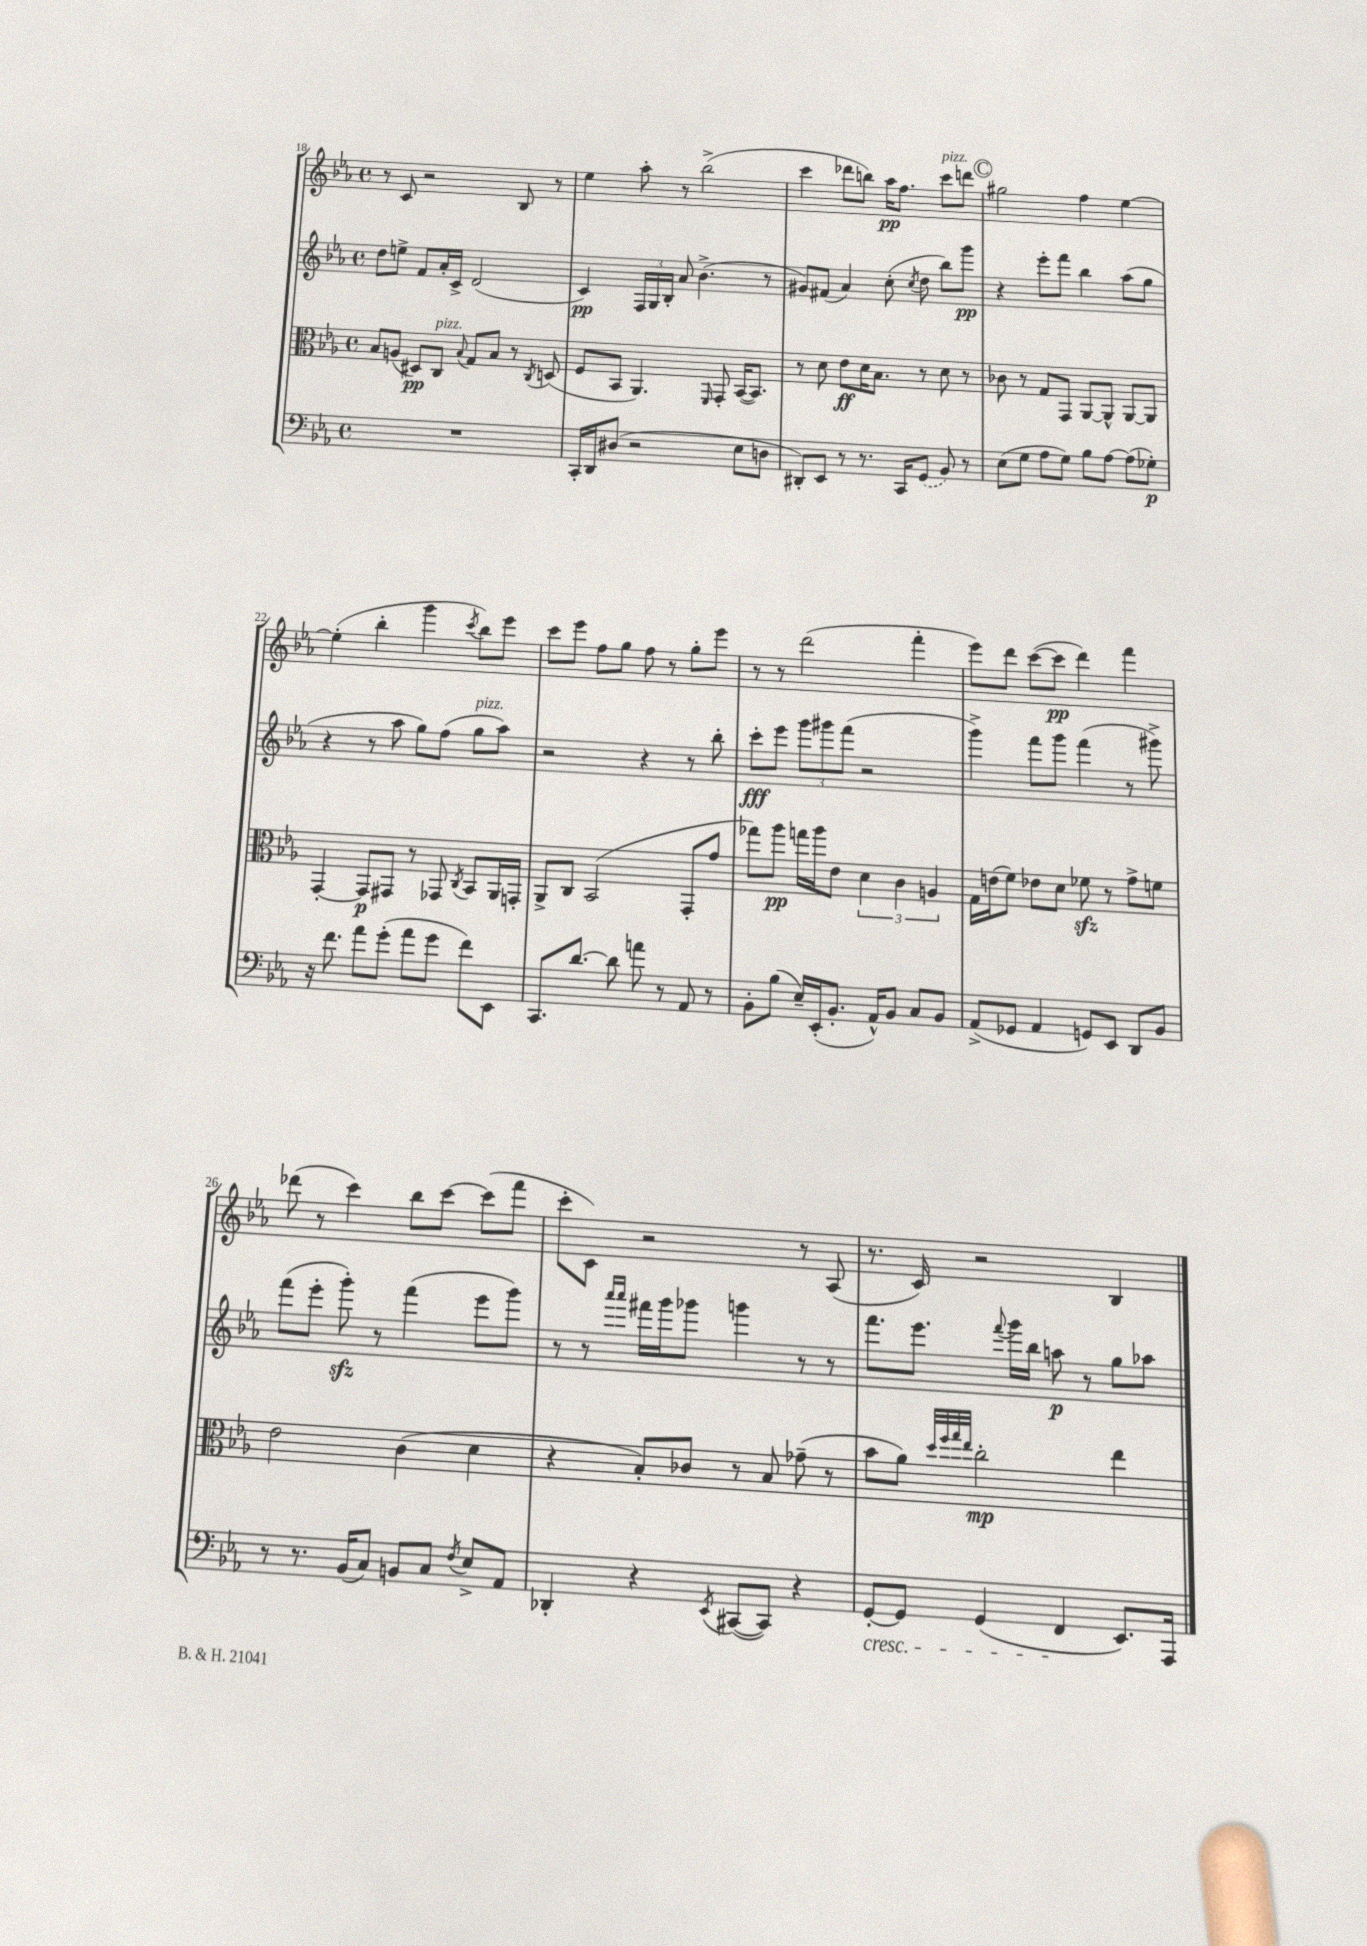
<<
\new StaffGroup <<
\new Staff = "s0" {
    \clef treble \key ees \major \defaultTimeSignature \time 4/4
    \autoBeamOff r8 c'8 r2 bes8 r8 |
    ees''4 aes''8-. r8 bes''2->( |
    c'''4 des'''8[ b''8]) aes''16[\pp f''8.] c'''8[^\markup { \italic "pizz." } d'''8] |
    \mark \markup { \circle "C" } gis''2 f''4 ees''4~ |
    ees''4-.( bes''4-. g'''4 \acciaccatura { c'''8 } bes''8[) ees'''8] |
    c'''8[ ees'''8] f''8[ g''8] f''8 r8 g''8[-. ees'''8] |
    r8 r8 d'''2( f'''4-. |
    ees'''8[) d'''8] c'''8[~( c'''8]\pp d'''4) f'''4 |
    des'''8( r8 c'''4) bes''8[ c'''8]~ c'''8[( f'''8] |
    c'''8[-. c'8]) r2 r8 aes8( |
    r8. c'16) r2 bes4 \bar "|." |
}
\new Staff = "s1" {
    \clef treble \key ees \major \defaultTimeSignature \time 4/4
    \autoBeamOff d''8[ e''8]-> f'8[ aes'16-. c'16]-> d'2( |
    c'4\pp) \tuplet 3/2 { f16[ g16 bes16]-. } aes'8 bes'4.->( r8 |
    gis'8[) fis'8]( aes'4) c''8-.( \acciaccatura { c''8 } d''8 bes''8[) g'''8]\pp |
    \mark \markup { \circle "C" } r4 ees'''8[-. f'''8] bes''4 aes''8[( g''8] |
    r4 r8 aes''8 g''8[) f''8]( g''8[^\markup { \italic "pizz." } aes''8]) |
    r2 r4 r8 bes''8-. |
    c'''8[-.\fff ees'''8] \tuplet 3/2 { g'''8[ gis'''8 f'''8]( } r2 |
    g'''4->) f'''8[ g'''8] f'''4( r8 gis'''8->) |
    f'''8[( ees'''8]-. g'''8-.\sfz) r8 f'''4( ees'''8[ g'''8]) |
    r8 r8 \grace { aes'''16[ aes'''16] } fis'''16[ g'''16 ges'''8] g'''4 r8 r8 |
    f'''8.[ ees'''8.] \appoggiatura { f'''8 } g'''16[ bes''16] a''8\p r8 g''8[ aes''8] \bar "|." |
}
\new Staff = "s2" {
    \clef alto \key ees \major \defaultTimeSignature \time 4/4
    \autoBeamOff bes8[ a8]( dis8[\pp) c8]^\markup { \italic "pizz." } \appoggiatura { bes8 } g8[ bes8] r8 \acciaccatura { c8 } d8( |
    f8[ bes,8] aes,4.) \grace { f,16 } g,8-. bes,16[~( bes,8.]) |
    r8 d'8 ees'8[\ff d'16 bes8.] r8 d'8 r8 |
    \mark \markup { \circle "C" } ces'8 r8 g8[ g,8] aes,8[~ aes,8]-^ aes,8[~ aes,8] |
    g,4~-. g,8[\p gis,8] r8 ges,8 \acciaccatura { c8 } bes,8[ aes,16 g,16]-. |
    aes,8[-> c8] bes,2( g,8[-. g'8] |
    ges''8[) aes''8]\pp g''16[ aes''16 ees'8] \tuplet 3/2 { d'4 c'4 a4 } |
    g16[ e'16( f'8]) ees'8[ d'8] fes'8\sfz r8 g'8[-> f'8] |
    ees'2 c'4( d'4 |
    r4 bes8[-.) ces'8] r8 bes8 ges'8--( r8 |
    bes'8[ aes'8]) \grace { d''32[ f''32 g''32 ees''32] } c''2-.\mp ees''4 \bar "|." |
}
\new Staff = "s3" {
    \clef bass \key ees \major \defaultTimeSignature \time 4/4
    \autoBeamOff R1 |
    c,16[-. d,16 dis8]( r2 ees8[ d8] |
    dis,8[-.) ees,8] r8 r8. c,16[ \once \slurDashed g,8]( bes,8) r8 |
    \mark \markup { \circle "C" } ees8[( g8] aes8[ g8]) bes8[ aes8]~ aes8[( ges8]-.\p) |
    r16 f'8. aes'8[ g'8]-.( aes'8[ g'8] f'8[) ees,8] |
    c,8.[ d'8.]~ d'8 a'8 r8 aes,8 r8 |
    bes,8[-. bes8]( ees16[--) ees,16-.( bes,8.]-. aes,16[-^) bes,8] c8[ bes,8] |
    aes,8[->( ges,8] aes,4 g,8[) ees,8] d,8[ bes,8] |
    r8 r8. bes,16[( c8]) b,8[ c8] \acciaccatura { f8 } ees8[-> aes,8] |
    des,4-. r4 \acciaccatura { ees,8 } cis,8[~( cis,8]) r4 |
    g,8[~-.\cresc g,8] g,4( f,4\! ees,8.[) aes,,16] \bar "|." |
}
>>
>>
\layout { \context { \Score currentBarNumber = #18 } }
